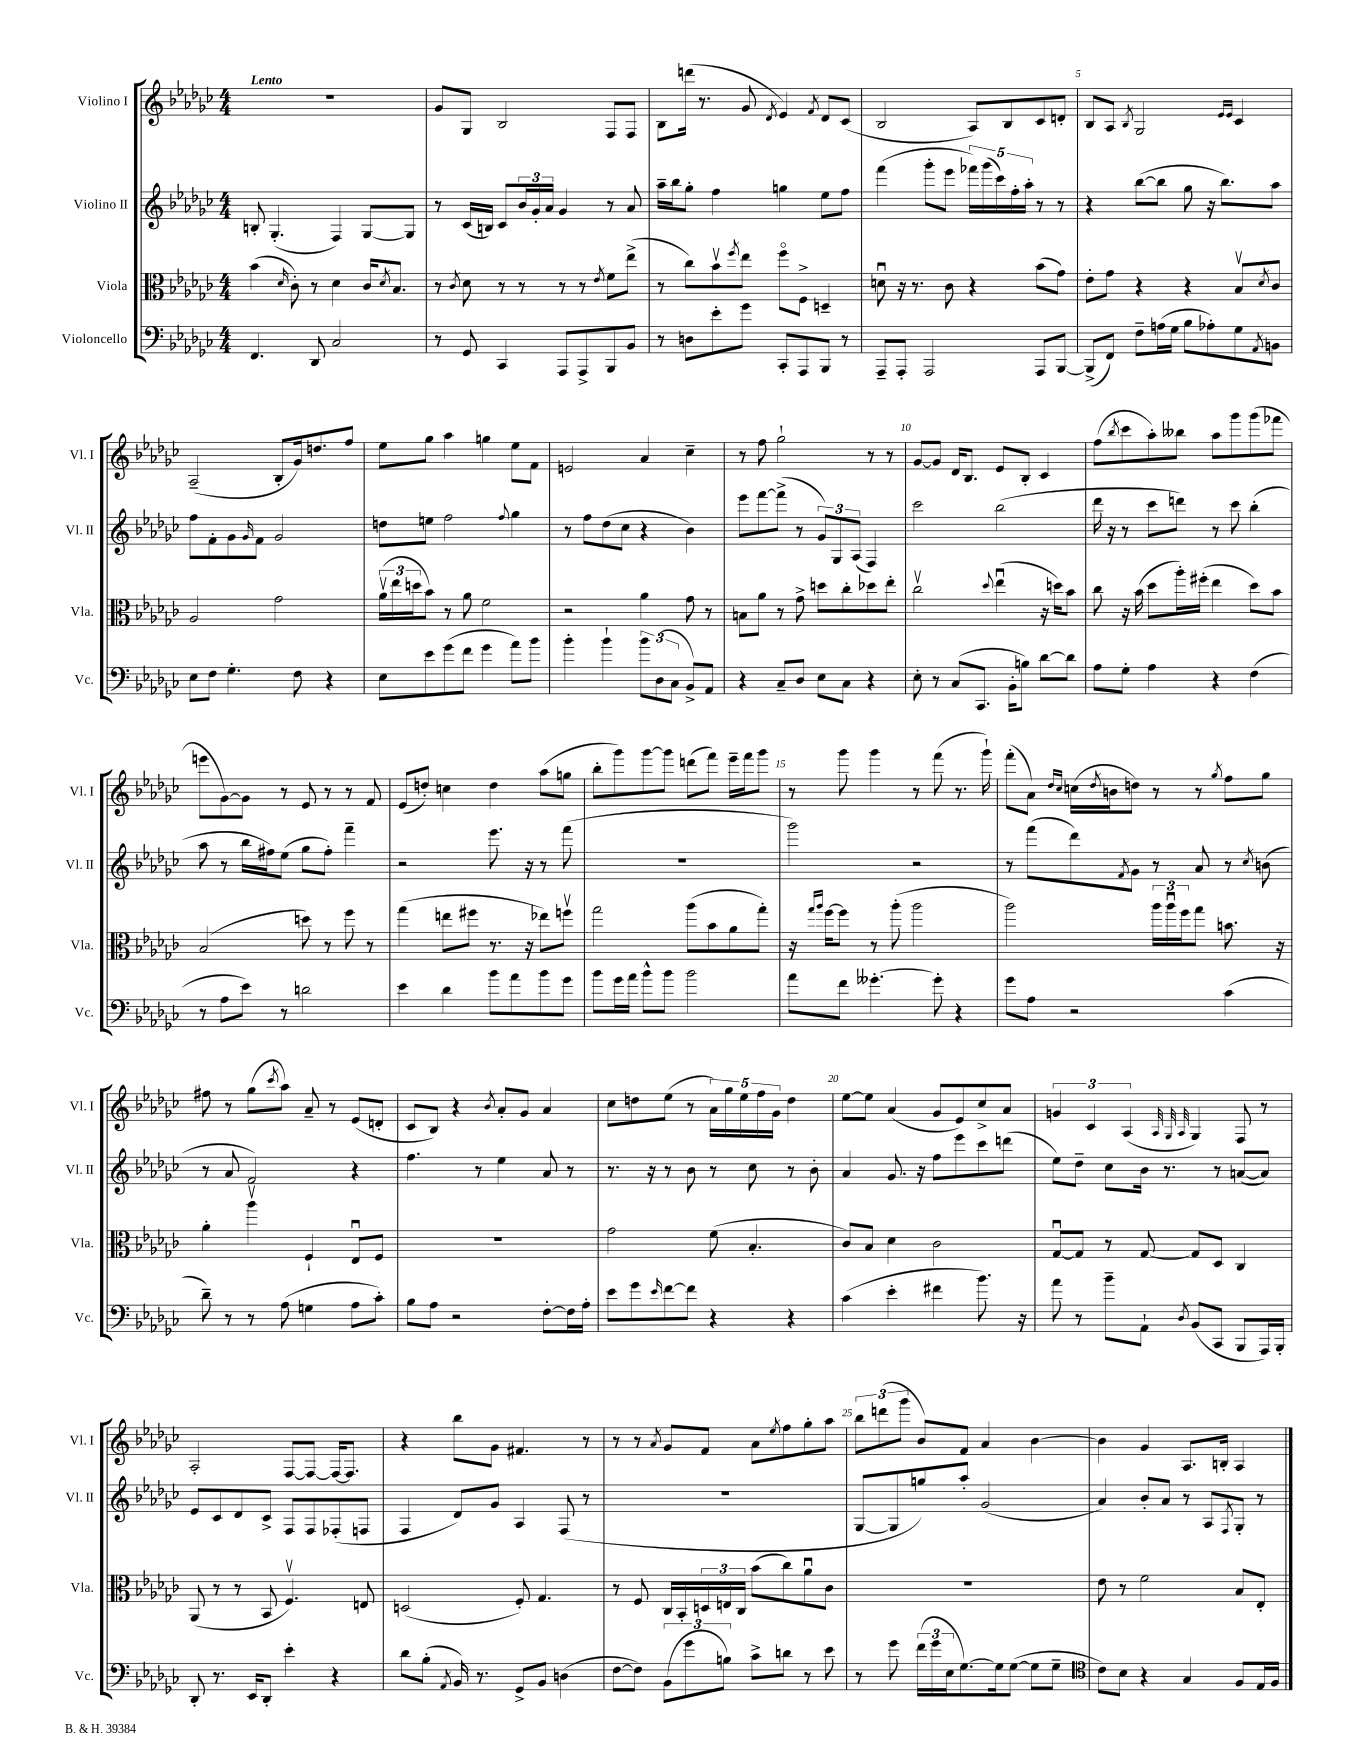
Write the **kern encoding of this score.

**kern	**kern	**kern	**kern
*staff4	*staff3	*staff2	*staff1
*clefF4	*clefC3	*clefG2	*clefG2
*k[b-e-a-d-g-c-]	*k[b-e-a-d-g-c-]	*k[b-e-a-d-g-c-]	*k[b-e-a-d-g-c-]
*M4/4	*M4/4	*M4/4	*M4/4
4.FF/	(4b-\	8B'/	1r
.	.	(4.G-'/	.
.	16qqd-/	.	.
.	8c-'\)	.	.
8DD-/	8r	.	.
2C-/	4d-\	4F/)	.
.	16c-/LK	[8G-/L	.
.	8qd-/	.	.
.	8.B-/J	.	.
.	.	8G-/]J	.
=	=	=	=
8r	8r	8r	8g-/L
.	8qc-/	.	.
8GG-/	8d-\	(16c-/LL	8G-/J
.	.	16B/JJ)	.
4CC-/	8r	8c-/L	2B-/
.	8r	24b-/L	.
.	.	24g-'/	.
.	.	24a-/JJ	.
8AAA-/L	8r	4g-/	.
8AAA-^/	8r	.	.
.	8qe-/	.	.
8BBB-/	8f\L	8r	8F/L
8BB-/J	(8ee-^\J	8a-/	8F/J
=	=	=	=
8r	8r	16aa-~\LL	8B-\L
.	.	16bb-\J	.
8D\L	8cc-\L)	8gg-'\J	(16ddd\Jk
.	.	.	8.r
8e-'\	8b-v\	4ff\	.
.	8qff/	.	.
8g-\J	8ee-\J	.	8g-/
.	.	.	8qd-/
8CC-'/L	8ffo\L	4gg\	4e-/)
8AAA-/	8F^\J	.	.
.	.	.	8qf/
8BBB-/J	4D~/	8ee-\L	8d-/L
8r	.	8ff\J	(8c-/J
=	=	=	=
8AAA-~/L	8du\	(4fff\	2B-/
8AAA-'/J	16r	.	.
.	8.r	.	.
2AAA-/	.	8ggg-'\L	.
.	8c-\	8eee-\J	.
.	4r	20fff-\LL)	8A-/L)
.	.	(20ggg-\	.
.	.	20ccc-\)	.
.	.	.	8B-/
.	.	20ff'\	.
.	.	20aa-'\JJ	.
8AAA-/L	(8b-\L	8r	8c-/
[8BBB-/J	8g-\J)	8r	8d'/J
=	=	=	=
(8BBB-^/]L	8e-'\L	4r	8B-/L
8FF/J)	8g-\J	.	8A-/J
.	.	.	8qB-/
8F~\L	4r	([8bb-\L	2G-/
(16A\L	.	8bb-\]J	.
16G-\JJ	.	.	.
8B-\L	4r	8gg-\	.
8A-'\)	.	16r	.
.	.	8.bb-\L)	.
.	.	.	16qqe-/LL
.	.	.	16qqe-/JJ
8G-\	8B-v/L	.	4c-/
8qAA-/	8qd-/	.	.
8BB\J	8c-/J	8aa-\J	.
=	=	=	=
8E-\L	2A-/	8ff\L	(2A-~/
8F\J	.	8f'\	.
4.G-'\	.	8g-\	.
.	.	16qqg-/	.
.	.	8f\J	.
.	2g-\	2g-/	8B-'/L
8F\	.	.	16g-/k)
.	.	.	8.dd/
4r	.	.	.
.	.	.	8ff/J
=	=	=	=
8E-\L	(24a-v\LL	8dd\L	8ee-\L
.	24ee-\	.	.
.	24dd\J	.	.
8e-\	8b-\J)	8ee\J	8gg-\J
(8g-\	8r	2ff\	4aa-\
8f\J	8a-\	.	.
4g-\	2f\	.	4gg\
.	.	8qqff/	.
8a-\L)	.	4gg-\	8ee-\L
8b-\J	.	.	8f\J
=	=	=	=
4b-'\	2r	8r	2e/
.	.	8ff\L	.
4b-`\	.	(8dd-\	.
.	.	8cc-\J	.
12b-\L	4a-\	4r	4a-/
(12D-\	.	.	.
12C-\J	.	.	.
8BB-^/L)	8g-\	4b-\)	4cc-~\
8AA-/J	8r	.	.
=	=	=	=
4r	8B\L	8eee-\L	8r
.	8a-\J	[8fff\	8ff\
8C-~/L	8r	(8fff^\]J	2gg-`\
8D-/J	8g-^\	8r	.
8E-\L	8dd\L	12g-/L)	.
.	.	12G-/	.
8C-\J	8cc-'\	.	.
.	.	(12A-/J	.
4r	8dd-\	4F/)	8r
.	8ee-'\J	.	8r
=	=	=	=
8E-'\	2cc-v\	2ccc-\	[8g-/L
8r	.	.	8g-/]J
(8C-/L	.	.	16d-/LK
.	.	.	8.B-/J
8.CC-/J	.	.	.
.	8qqdd-/	.	.
.	(4ee-u\	(2bb-\	8e-/L
16BB-'\LK	.	.	.
8B\J)	.	.	8B-'/J
[8d-\L	16r	.	4c-/
.	16dd\LK)	.	.
8d-\]J	8b-\J	.	.
=	=	=	=
8A-\L	8cc-\	16ddd-\	(8ff\L
.	.	16r	.
.	.	.	8qbb-/
8G-'\J	16r	8r	8ccc-\
.	(16b-\	.	.
4A-\	8dd-\L	8ccc-\L	8aa-'\)
.	16aa-'\L)	8ddd\J)	8bb--\J
.	(16ff#'\JJ	.	.
4r	4ee-\	8r	8aa-\L
.	.	8ccc-\	8ggg-\
(4F\	8dd-\L)	(4bb-'\	(8ggg-\
.	8b-\J	.	8fff-\J
=	=	=	=
8r	(2B-/	8aa-\	8eee\L
8A-\L	.	8r	[8g-\)
8e-\J)	.	16bb-\LL	8g-\]J
.	.	16ff#\J)	.
8r	.	(8ee-\J	8r
2d\	8dd\)	8gg-\L	8e-/
.	8r	8ff#'\J)	8r
.	8ff\	4fff~\	8r
.	8r	.	8f/
=	=	=	=
4e-\	(4gg-\	2r	(8e-/L
.	.	.	8dd'/J)
4d-\	8ee\L	.	4cc\
.	8ff#\J	.	.
8b-\L	8.r	8.eee-\	4dd\
8a-\	.	.	.
.	16r	16r	.
8b-\	8ee-\L)	8r	(8aa-\L
8g-\J	8ffv\J	(8fff\	8gg\J
=	=	=	=
8b-\L	2gg-\	1r	8bb-'\L
16g-\L	.	.	8ggg-\)
16a-\JJ	.	.	.
8b-^^\L	.	.	[8ggg-\
8b-\J	.	.	8ggg-\]J
2b-\	(8aa-\L	.	(8ddd\L
.	8b-\	.	8fff\J)
.	8a-\	.	16eee-~\LL
.	.	.	16fff\J
.	8gg-'\J)	.	8ggg-\J
=	=	=	=
8a-\L	16r	2ggg-\)	8r
.	16qqgg-/LL	.	.
.	16qqaa-/JJ	.	.
.	[16ff\LK	.	.
8f\J	8ff\]J	.	8ggg-\
[4.g--'\	8r	.	4ggg-\
.	(8aa-'\	.	.
.	2aa-\	2r	8r
8g--'\]	.	.	(8fff\
4r	.	.	8.r
.	.	.	16ggg-`\)
=	=	=	=
8g-\L	2aa-\)	8r	(8fff'\L
8A-\J	.	(8fff\L	8a-\J)
.	.	.	16qqdd-/LL
.	.	.	16qqcc-/JJ
2r	.	8ddd-\)	(16cc\LL
.	.	.	8qdd-/
.	.	.	16b\J
.	.	8qf/	.
.	.	8g-\J	8dd\J)
.	24aa-\LL	8r	8r
.	24aa-u\	.	.
.	24ff\J	.	.
.	8gg-\J	8a-/	8r
.	.	.	8qgg-/
(4c-\	8.b\	8r	8ff\L
.	.	8qcc-/	.
.	.	(8b\	8gg-\J
.	16r	.	.
=	=	=	=
8d-~\)	4a-'\	8r	8ff#\
8r	.	8a-/	8r
8r	4aa-v\	2f/)	(8gg-\L
.	.	.	8qccc-/
(8A-\	.	.	8aa-\J)
4G\	4F`/	.	8a-~/
.	.	.	8r
8A-\L	8E-u/L	4r	(8e-/L
8c-'\J)	8F/J	.	8d'/J
=	=	=	=
8B-\L	1r	4.ff\	8c-/L
8A-\J	.	.	8B-/J)
2r	.	.	4r
.	.	8r	.
.	.	.	8qb-/
.	.	4ee-\	8a-'/L
.	.	.	8g-/J
[8F'\L	.	8a-/	4a-/
16F\]L	.	8r	.
16A-'\JJ	.	.	.
=	=	=	=
8e-\L	2g-\	8.r	8cc-\L
8g-\	.	.	8dd\
.	.	16r	.
16qqe-/	.	.	.
[8f\	.	8r	(8ee-\J
8f\]J	.	8b-\	8r
4r	(8f\	8r	20a-\LL)
.	.	.	20gg-\
.	.	.	20ee-\
.	4.B-'/	8cc-\	.
.	.	.	20ff\
.	.	.	20g-\JJ
4r	.	8r	4dd\
.	.	8b-'\	.
=	=	=	=
(4c-\	8c-/L)	4a-/	[8ee-\L
.	8B-/J	.	8ee-\]J
4e-'\	4d-\	8.g-/	(4a-/
.	.	16r	.
4f#\	2c-\	8ff\L	8g-/L
.	.	8eee-\	8e-/)
8.b-\)	.	8ccc-\	8cc-^/
.	.	(8ddd\J	8a-/J
16r	.	.	.
=	=	=	=
8a-\	[8G-u/L	8ee-\L)	6g/
8r	8G-/]J	8dd-~\J	.
.	.	.	6c-/
8b-~\L	8r	8cc-\L	.
.	.	.	(6A-/
8AA-`\J	[8G-/	16b-\Jk	.
.	.	8.r	.
.	.	.	32qqA-/
.	.	.	32qqG-/
8qD-/	.	.	32qqA-/
(8BB-/L	8G-/]L	.	4G-/)
8CC-/J	8D-/J	8r	.
8BBB-/L	4C-/	([8a/L	8F/
16AAA-/L)	.	8a/]J)	8r
16BBB-'/JJ	.	.	.
=	=	=	=
8DD-'/	(8AA-/	8e-/L	2A-'/
8.r	8r	8c-/	.
.	8r	8d-/	.
16EE-/LK	.	.	.
8DD-'/J	8BB-/	8c-^/J	.
4e-'\	4.Fv/)	8F/L	[8F/L
.	.	8F/	8F/_J
4r	.	(8F-'/	16F/_LK
.	.	.	8.F/]J
.	8E/	8F/J	.
=	=	=	=
8d-\L	(2D/	4F/	4r
(8B-'\J	.	.	.
8qAA-/	.	.	.
16BB-/)	.	8d-/L)	8bb-\L
8.r	.	.	.
.	.	8g-/J	8g-\J
8GG-^/L	8F'/)	4A-/	4.f#/
8BB-/J	4.G-/	.	.
(4D\	.	(8F/	.
.	.	8r	8r
=	=	=	=
[8F\L	8r	1r	8r
8F\]J)	8F/	.	8r
.	.	.	8qa-/
(12BB-\L	16C-/LL	.	8g-/L
.	16BB-'/	.	.
12g-\	.	.	.
.	24D/	.	8f/J
12B\J)	24E/	.	.
.	24C-/JJ	.	.
8c-^\L	(8b-\L	.	8a-\L
.	.	.	8qee-/
8d\J	8cc-\)	.	8ff\
8r	8a-u\	.	8gg-'\
8e-\	8c-\J	.	8aa-\J
=	=	=	=
8r	1r	[8G-/L	12bb-\L
.	.	.	(12ddd\
8g-\	.	8G-/]	.
.	.	.	12ggg-\J
(24f\LL	.	8gg/)	8b-/L)
24g-\	.	.	.
24E-\J	.	.	.
[8.G-\)	.	8aa-'/J	8f/J
.	.	(2g-/	4a-/
16G-\]k	.	.	.
([8G-\J	.	.	.
8G-\]L	.	.	[4b-\
8G-~\J	.	.	.
=	=	=	=
*clefC4	*	*	*
8c-\L)	8e-\	4a-/)	4b-\]
8B-\J	8r	.	.
4r	2f\	8b-'/L	4g-/
.	.	8a-/J	.
4G-/	.	8r	8.A-/L
.	.	8A-/L	.
.	.	.	16B'/Jk
.	.	8qF/	.
8F/L	8B-/L	8G-'/J	4A-/
16E-/L	8E-'/J	8r	.
16F/JJ	.	.	.
==	==	==	==
*-	*-	*-	*-
